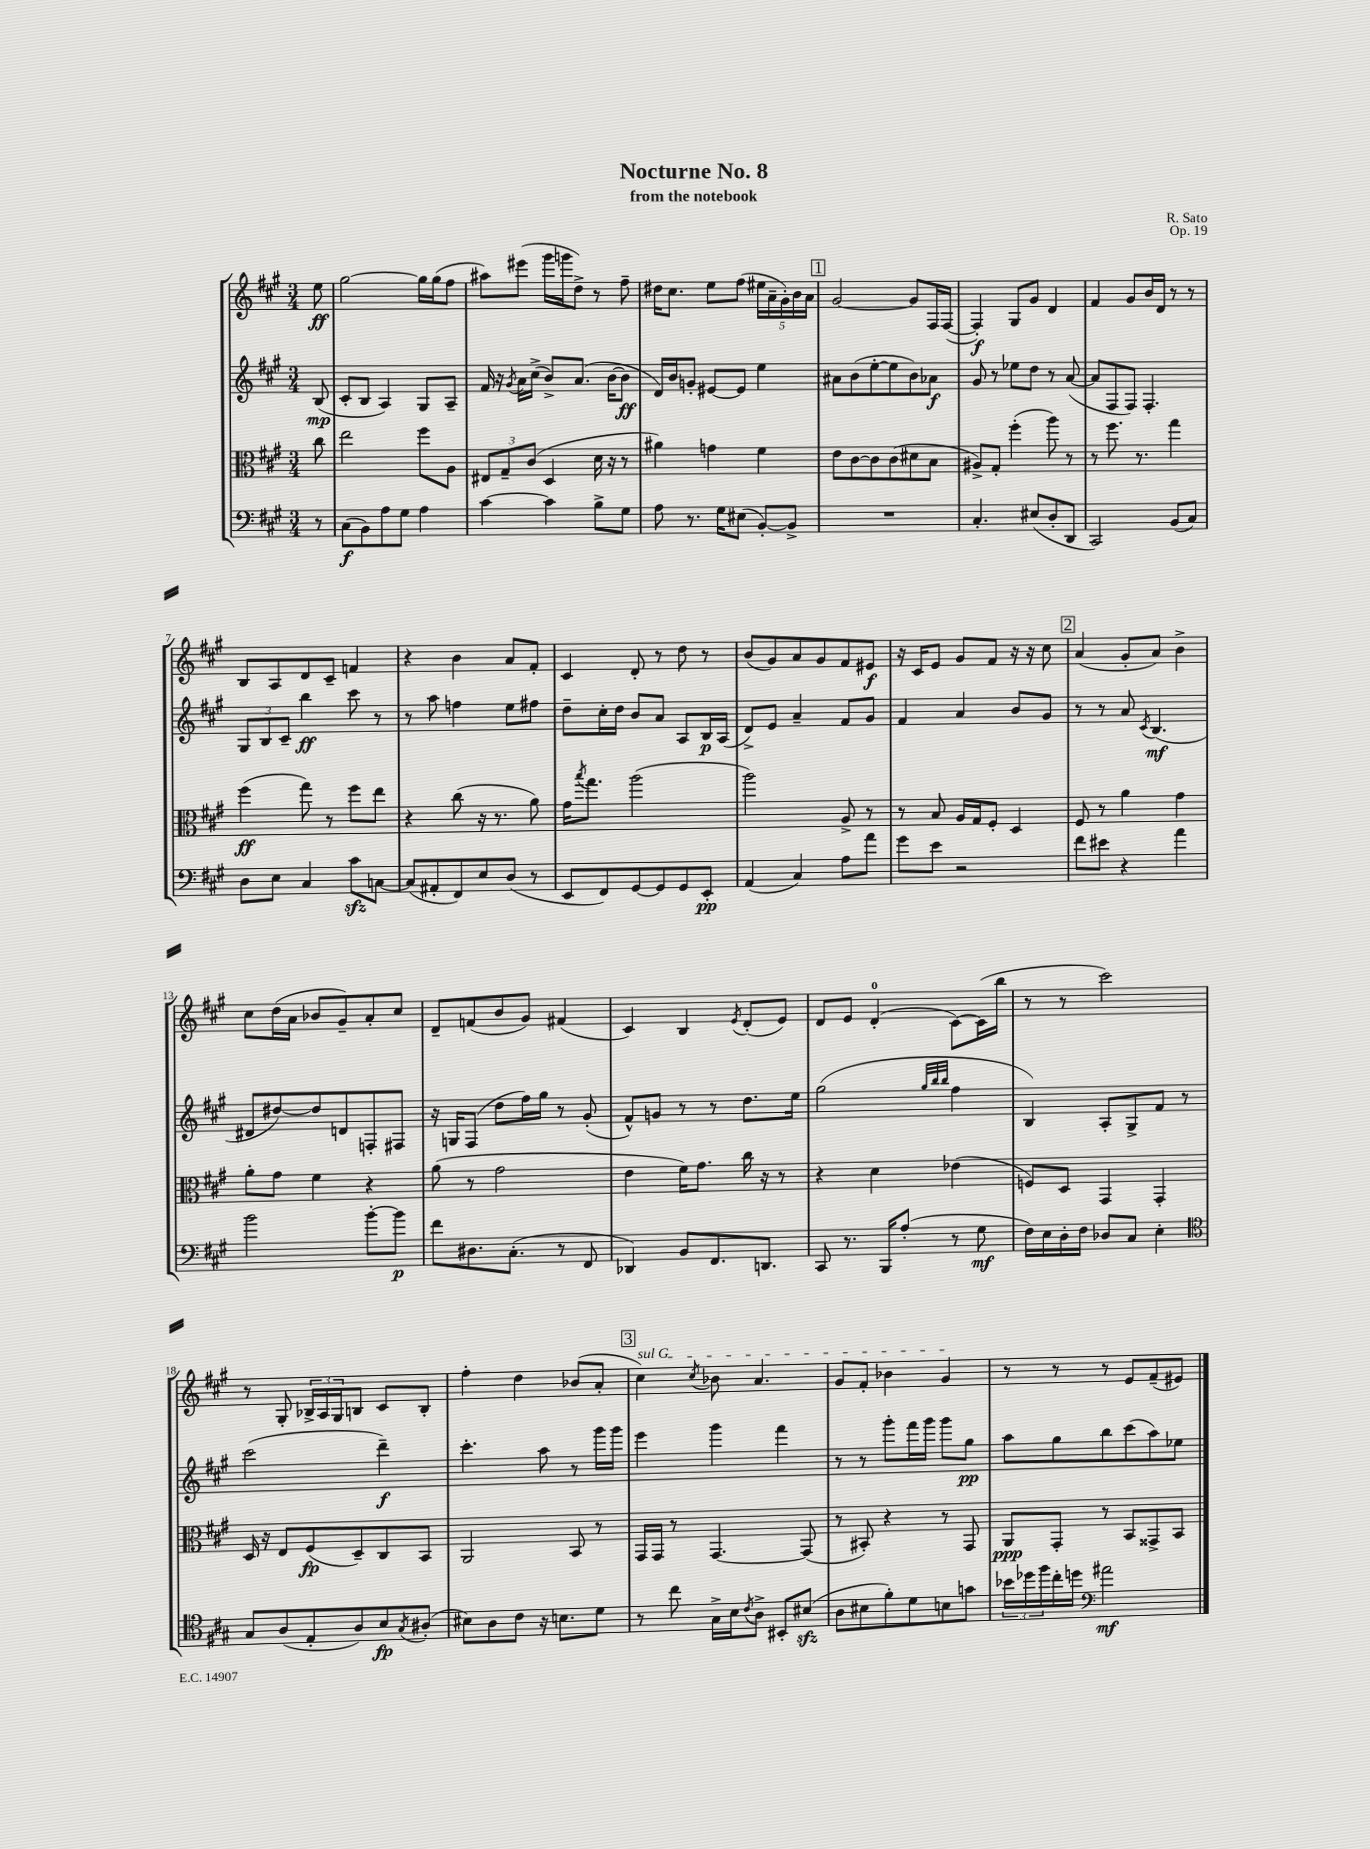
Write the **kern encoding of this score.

**kern	**kern	**kern	**kern
*staff4	*staff3	*staff2	*staff1
*clefF4	*clefC3	*clefG2	*clefG2
*k[f#c#g#]	*k[f#c#g#]	*k[f#c#g#]	*k[f#c#g#]
*M3/4	*M3/4	*M3/4	*M3/4
8r	8cc#	(8B	8ee
=	=	=	=
(8C#	2ee	8c#'	[2gg#
8BB)	.	8B	.
8A	.	4A)	.
8G#	.	.	.
4A	8ff#	8G#	16gg#]
.	.	.	(16gg#
.	8A	8A~	8ff#
=	=	=	=
[4c#	12E#	16f#	8aa#)
.	.	16r	.
.	12G#~	.	.
.	.	8qg#	.
.	.	16a	(8eee#
.	(12c#	.	.
.	.	(16cc#^	.
4c#]	4D	8b^)	16ggg#
.	.	.	16ggg
.	.	(8.a	8dd^)
8B^	16d	.	8r
.	16r	[16b	.
8G#	8r	8b]	8ff#~
=	=	=	=
8A	4a#)	16d)	16dd#
.	.	16b	8.cc#
8.r	.	8g'	.
.	4g	[8e#	8ee
16G#	.	.	.
(8E#	.	8e#]	(8ff#
[8BB')	4f#	4ee	20ee#
.	.	.	20a~
.	.	.	20g#')
8BB^]	.	.	.
.	.	.	20b
.	.	.	20a
=	=	=	=
2.r	8e	8a#	[2g#
.	[8c#	(8b	.
.	8c#]	[8ee'	.
.	(8c#	8ee]	.
.	8d#	8b)	8g#]
.	8B	8a-	16F#
.	.	.	([16F#
=	=	=	=
4.C#'	8A#^)	8g#	4F#'])
.	8G#'	8r	.
.	(4ff#'	8ee-	8G#
(8E#	.	8dd	8g#
8D'	8aa)	8r	4d
8DD	8r	([8a	.
=	=	=	=
2CC#)	8r	8a]	4f#
.	8.ff#	8F#	.
.	.	8F#)	8g#
.	8.r	.	.
.	.	4.F#'	16b
.	.	.	16d
(8BB	4gg#	.	8r
8C#)	.	.	8r
=	=	=	=
8D	(4ff#	12G#	8B
.	.	12B	.
8E	.	.	8A
.	.	12c#~	.
4C#	8gg#)	4bb	8d
.	8r	.	8c#~
8c#	8ff#	8ccc#	4f
[8C	8ee	8r	.
=	=	=	=
(8C]	4r	8r	4r
8AA#'	.	8aa	.
8FF#)	(8cc#	4ff	4b
8E	16r	.	.
.	8.r	.	.
(8D	.	8ee	8a
8r	8a)	8ff#	8f#'
=	=	=	=
8EE	16g#	8dd~	4c#
.	8qbb	.	.
.	8.gg#	.	.
8FF#)	.	16cc#'	.
.	.	16dd	.
[8GG#	(2aa	8b	8d'
8GG#]	.	8a	8r
8GG#	.	8A	8dd
8EE'	.	16B	8r
.	.	(16A	.
=	=	=	=
(4AA	2aa)	8d^)	(8b
.	.	8e	8g#)
4C#)	.	4a~	8a
.	.	.	8g#
8A	8A^	8f#	8f#
8a	8r	8g#	8e#
=	=	=	=
8g#	8r	4f#	16r
.	.	.	16c#
8e	8B	.	8e
2r	16A	4a	8g#
.	16G#	.	.
.	8F#'	.	8f#
.	4D	8b	16r
.	.	.	16r
.	.	8g#	8cc#
=	=	=	=
8f#	8F#	8r	(4a
8e#	8r	8r	.
4r	4a	8a	8g#'
.	.	8qc#	.
.	.	(4.B	8a)
4a	4g#	.	4b^
=	=	=	=
2b	8a'	8d#	8cc#
.	8g#	[8dd#)	(16dd
.	.	.	16a
.	4f#	8dd#]	8b-
.	.	8d	8g#~)
[8b'	4r	8F'	8a'
8b]	.	8F#	8cc#
=	=	=	=
8f#	(8a	16r	8d~
.	.	16G	.
8.D#	8r	(8F#	(8f
.	2g#	8dd	8b
(8.C#'	.	.	.
.	.	16ff#)	8g#)
.	.	16gg#	.
8r	.	8r	(4f#
8FF#	.	(8g#'	.
=	=	=	=
4DD-)	4e	8f#^^)	4c#)
.	.	8g	.
8BB	16f#)	8r	4B
.	8.g#	.	.
8.FF#	.	8r	.
.	.	.	8qe
.	16cc#	8.dd	(8d'
8.DD	16r	.	.
.	8r	.	8e)
.	.	16ee	.
=	=	=	=
8CC#	4r	(2gg#	8d
8.r	.	.	8e
.	4d	.	(4d'
16BBB	.	.	.
(8A'	.	.	.
.	.	32qqgg#	.
.	.	32qqbb	.
.	.	32qqbb	.
8r	(4e-	4ff#	[8c#)
8G#	.	.	(16c#]
.	.	.	16bb
=	=	=	=
16F#)	8F)	4B)	8r
16E	.	.	.
16D'	8D	.	8r
16F#	.	.	.
8D-	4GG#	8A'	2ccc#)
8C#	.	8G#^	.
4E'	4GG#'	8f#	.
.	.	8r	.
=	=	=	=
*clefC4	*	*	*
8G#	16D	(2ccc#	8r
.	16r	.	.
(8A	8E	.	8G#'
8E'	(8F#	.	24B-^
.	.	.	24A
.	.	.	24G#
8A)	8D~)	.	8B
8B	8C#	4ddd~)	8c#
8qG#	.	.	.
(8A#'	8BB	.	8B'
=	=	=	=
8B#)	2AA	4.ccc#'	4ff#'
8A	.	.	.
8c#	.	.	4dd
16r	.	8aa	.
8.B	.	.	.
.	8BB	8r	(8b-
8d	8r	16ggg#	8a'
.	.	16ggg#	.
=	=	=	=
8r	16GG#	4eee	4cc#)
.	16GG#	.	.
8cc#	8r	.	.
.	.	.	8qcc#
16G#^	[4.GG#	4ggg#	8b-
16B	.	.	.
8qc#	.	.	.
8A^	.	.	4.a
8BB#'	.	4fff#	.
(8B#	(8GG#]	.	.
=	=	=	=
8A	8r	8r	8g#
8B#	8BB#')	8r	8f#'
8f#')	4r	8ggg#'	4b-
8d	.	16fff#	.
.	.	16ggg#	.
8B	8r	8ggg#	4g#
8g	8GG#	8gg#	.
=	=	=	=
24b-	8AA	8aa	8r
24dd-	.	.	.
24ff#	.	.	.
16cc#'	8GG#'	8gg#	8r
16dd	.	.	.
*clefF4	*	*	*
2a#	8r	8bb	8r
.	8BB	(8ccc#	8e
.	8GG##^	8aa)	(8f#~
.	8BB	8ee-	8e#)
==	==	==	==
*-	*-	*-	*-
